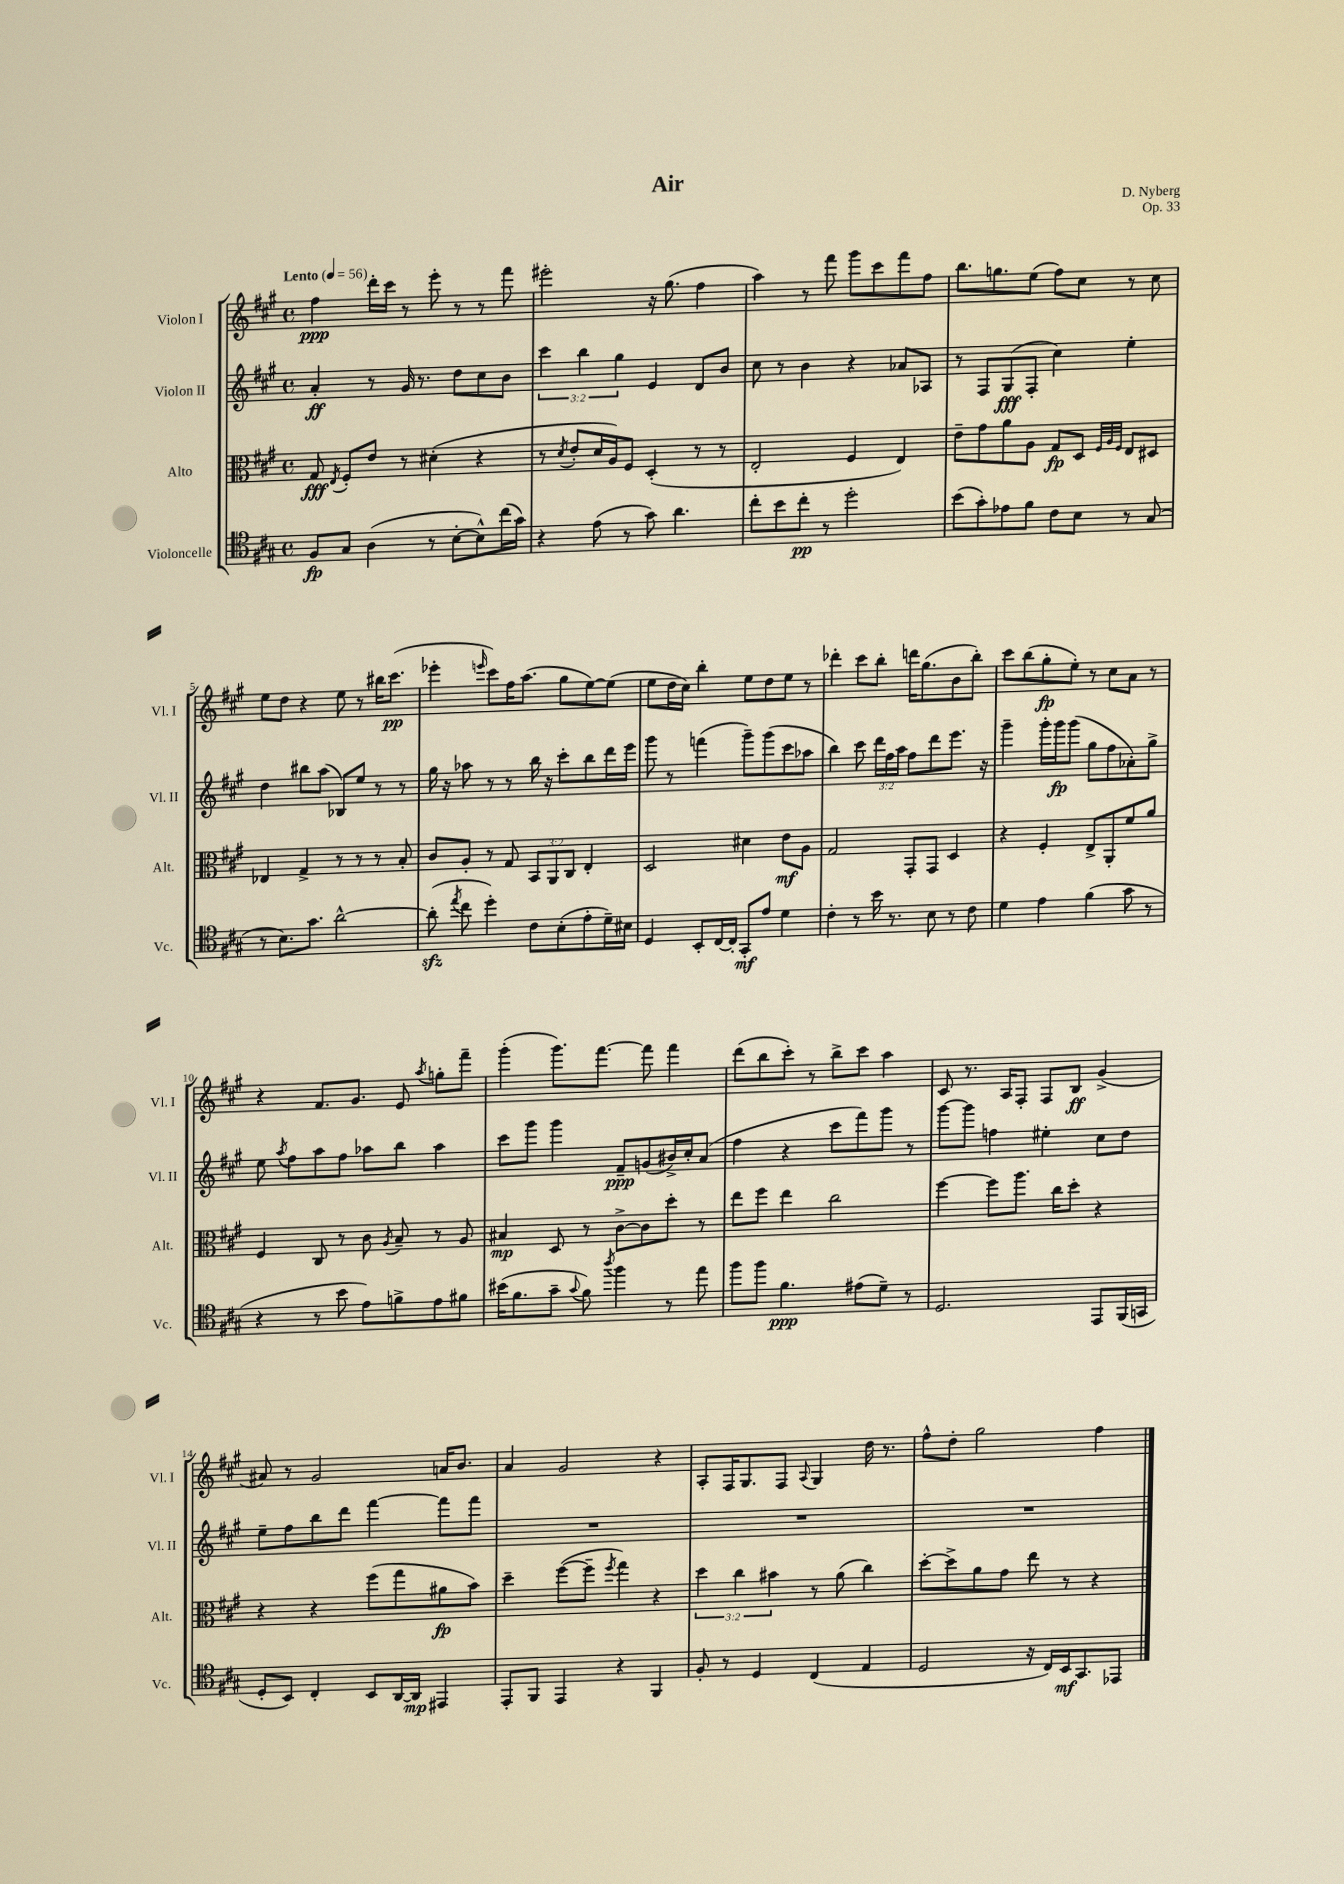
\header { title = "Air" composer = "D. Nyberg" opus = "Op. 33" }
<<
\new StaffGroup <<
\new Staff = "s0" \with { instrumentName = "Violon I" shortInstrumentName = "Vl. I" } {
    \clef treble \key a \major \defaultTimeSignature \time 4/4 \tempo "Lento" 4 = 56
    \autoBeamOff fis''4\ppp d'''16[-. cis'''16] r8 e'''8-. r8 r8 fis'''8 |
    eis'''2-. r16 gis''8.( fis''4 |
    a''4) r8 fis'''8 gis'''8[ cis'''8 fis'''8 fis''8] |
    b''8.[ g''8. e''8]( fis''8[) cis''8] r8 cis''8 |
    e''8[ d''8] r4 e''8 r8 bis''16[ cis'''8.]\pp( |
    ees'''4-. \grace { e'''16 } cis'''8[) fis''16 a''8.]( gis''8[ e''8~) e''8]( |
    e''8[ d''16 cis''16]) b''4-. e''8[ d''8 e''8] r8 |
    des'''4-. cis'''8[ b''8]-. d'''16[ gis''8.( b'8 b''8]-.) |
    cis'''8[ b''8( gis''8-.\fp e''8]-.) r8 cis''8[ a'8] r8 |
    r4 fis'8.[ gis'8.] e'8 \acciaccatura { a''8 } g''8[-. fis'''8]-- |
    gis'''4-.( gis'''8.[) fis'''8.]~ fis'''8 fis'''4 |
    d'''8[( b''8 cis'''8]-.) r8 b''8[-> cis'''8] a''4 |
    cis'8 r8. a16[ fis8]-. fis8[ b8]\ff gis'4->( |
    ais'8) r8 gis'2 a'16[ b'8.] |
    a'4 gis'2 r4 |
    a8[-. fis16 gis8. fis8] \appoggiatura { a8 } gis4 d''16 r8. |
    fis''8[-^ d''8]-. gis''2 fis''4 \bar "|." |
}
\new Staff = "s1" \with { instrumentName = "Violon II" shortInstrumentName = "Vl. II" } {
    \clef treble \key a \major \defaultTimeSignature \time 4/4 \override Staff.TupletNumber.text = #tuplet-number::calc-fraction-text
    \autoBeamOff a'4-.\ff r8 gis'16 r8. d''8[ cis''8 b'8] |
    \tuplet 3/2 { cis'''4 b''4 gis''4 } e'4 d'8[ b'8] |
    cis''8 r8 b'4 r4 aes'8[ aes8] |
    r8 fis8[ gis8\fff( fis8]-. cis''4) e''4-. |
    d''4 bis''8[ a''8]( bes8[) e''8] r8 r8 |
    gis''16 r16 aes''8 r8 r8 b''16 r16 cis'''8[-. b''8 d'''16 e'''16] |
    gis'''8 r8 f'''4( gis'''8[--) gis'''8( cis'''8 aes''8] |
    b''4) cis'''8 \tuplet 3/2 { d'''16[ fis''16 a''16] } fis''8[ d'''8 e'''8.] r16 |
    gis'''4-- gis'''16[-. gis'''16\fp gis'''8]( gis''8[ fis''8 aes'8-.) gis''8]-> |
    e''8 \acciaccatura { a''8 } fis''8[ a''8 fis''8] aes''8[ b''8] aes''4 |
    cis'''8[ gis'''8] gis'''4 fis'8[--\ppp g'8( bis'16->) cis''16-. a'8]( |
    fis''4 r4 cis'''8[ fis'''8) gis'''8] r8 |
    gis'''8[~ gis'''8] f''4 eis''4-. cis''8[ d''8] |
    e''8[-- fis''8 b''8 d'''8] fis'''4~ fis'''8[ fis'''8] |
    R1 |
    R1 |
    R1 \bar "|." |
}
\new Staff = "s2" \with { instrumentName = "Alto" shortInstrumentName = "Alt." } {
    \clef alto \key a \major \defaultTimeSignature \time 4/4 \override Staff.TupletNumber.text = #tuplet-number::calc-fraction-text
    \autoBeamOff gis8\fff \acciaccatura { e8 } fis8[-. e'8] r8 dis'4-.( r4 |
    r8 \acciaccatura { d'8 } e'8[-. d'16 a16) fis8] d4-.( r8 r8 |
    e2-. fis4 e4) |
    e'8[-- gis'8 a'8 a8] gis8[\fp d8] \grace { fis32[ a32 fis32] } e8[ dis8] |
    ees4 gis4-> r8 r8 r8 b8-. |
    cis'8[ a8]-. r8 gis8 \tuplet 3/2 { b,8[ a,8 cis8] } e4-. |
    d2 dis'4 e'8[\mf a8] |
    gis2 gis,8[-. gis,8] d4 |
    r4 fis4-. e8[-> a,8-. fis'8 a'8] |
    fis4 cis8 r8 cis'8 \acciaccatura { a8 } b8-- r8 a8 |
    bis4\mp d8 r8 cis'8[~-> cis'8 d''8]-. r8 |
    e''8[ fis''8] e''4 cis''2 |
    fis''4~ fis''8[ a''8.] cis''16[ d''8]-. r4 |
    r4 r4 fis''8[( gis''8 ais'8\fp b'8]) |
    d''4-- fis''8[~( fis''8]-- \acciaccatura { fis''8 } gis''4) r4 |
    \tuplet 3/2 { d''4 cis''4 bis'4 } r8 a'8( cis''4) |
    d''8[~-. d''8-> a'8 gis'8] e''8 r8 r4 \bar "|." |
}
\new Staff = "s3" \with { instrumentName = "Violoncelle" shortInstrumentName = "Vc." } {
    \clef tenor \key a \major \defaultTimeSignature \time 4/4
    \autoBeamOff fis8[\fp gis8] a4( r8 b8[~-. b8-^) cis''16( gis'16]) |
    r4 e'8( r8 gis'8) a'4. |
    cis''8[-. b'8 cis''8]-.\pp r8 d''2-. |
    b'8[( gis'8-.) ees'8 fis'8] cis'8[ b8] r8 gis8( |
    r8 b8.[) gis'8.] a'2~-^ |
    a'8-.\sfz( \acciaccatura { e''8 } cis''8 d''4-.) cis'8[ b8-.( e'8-. d'16--) bis16] |
    d4 b,8[-. cis16~ cis16]-. gis,8[-.\mf e'8] d'4 |
    cis'4-. r8 b'16 r8. b8 r8 cis'8 |
    d'4 e'4 fis'4( gis'8 r8 |
    r4 r8 b'8 e'8[) f'8-> e'8 fis'8] |
    bis'16[( fis'8. gis'8]-- \appoggiatura { gis'8 } fis'8) \acciaccatura { a''8 } fis''4 r8 e''8 |
    fis''8[ fis''8] fis'4.\ppp eis'8[( d'8]--) r8 |
    d2. e,8[ fis,16( g,16] |
    d8[-. b,8]) cis4-. b,8[ a,16~ a,16]\mp eis,4 |
    e,8[-. fis,8] e,4 r4 fis,4 |
    fis8-. r8 d4 cis4( e4 |
    d2 r16 cis16[) b,16\mf gis,8. ees,8] \bar "|." |
}
>>
>>
